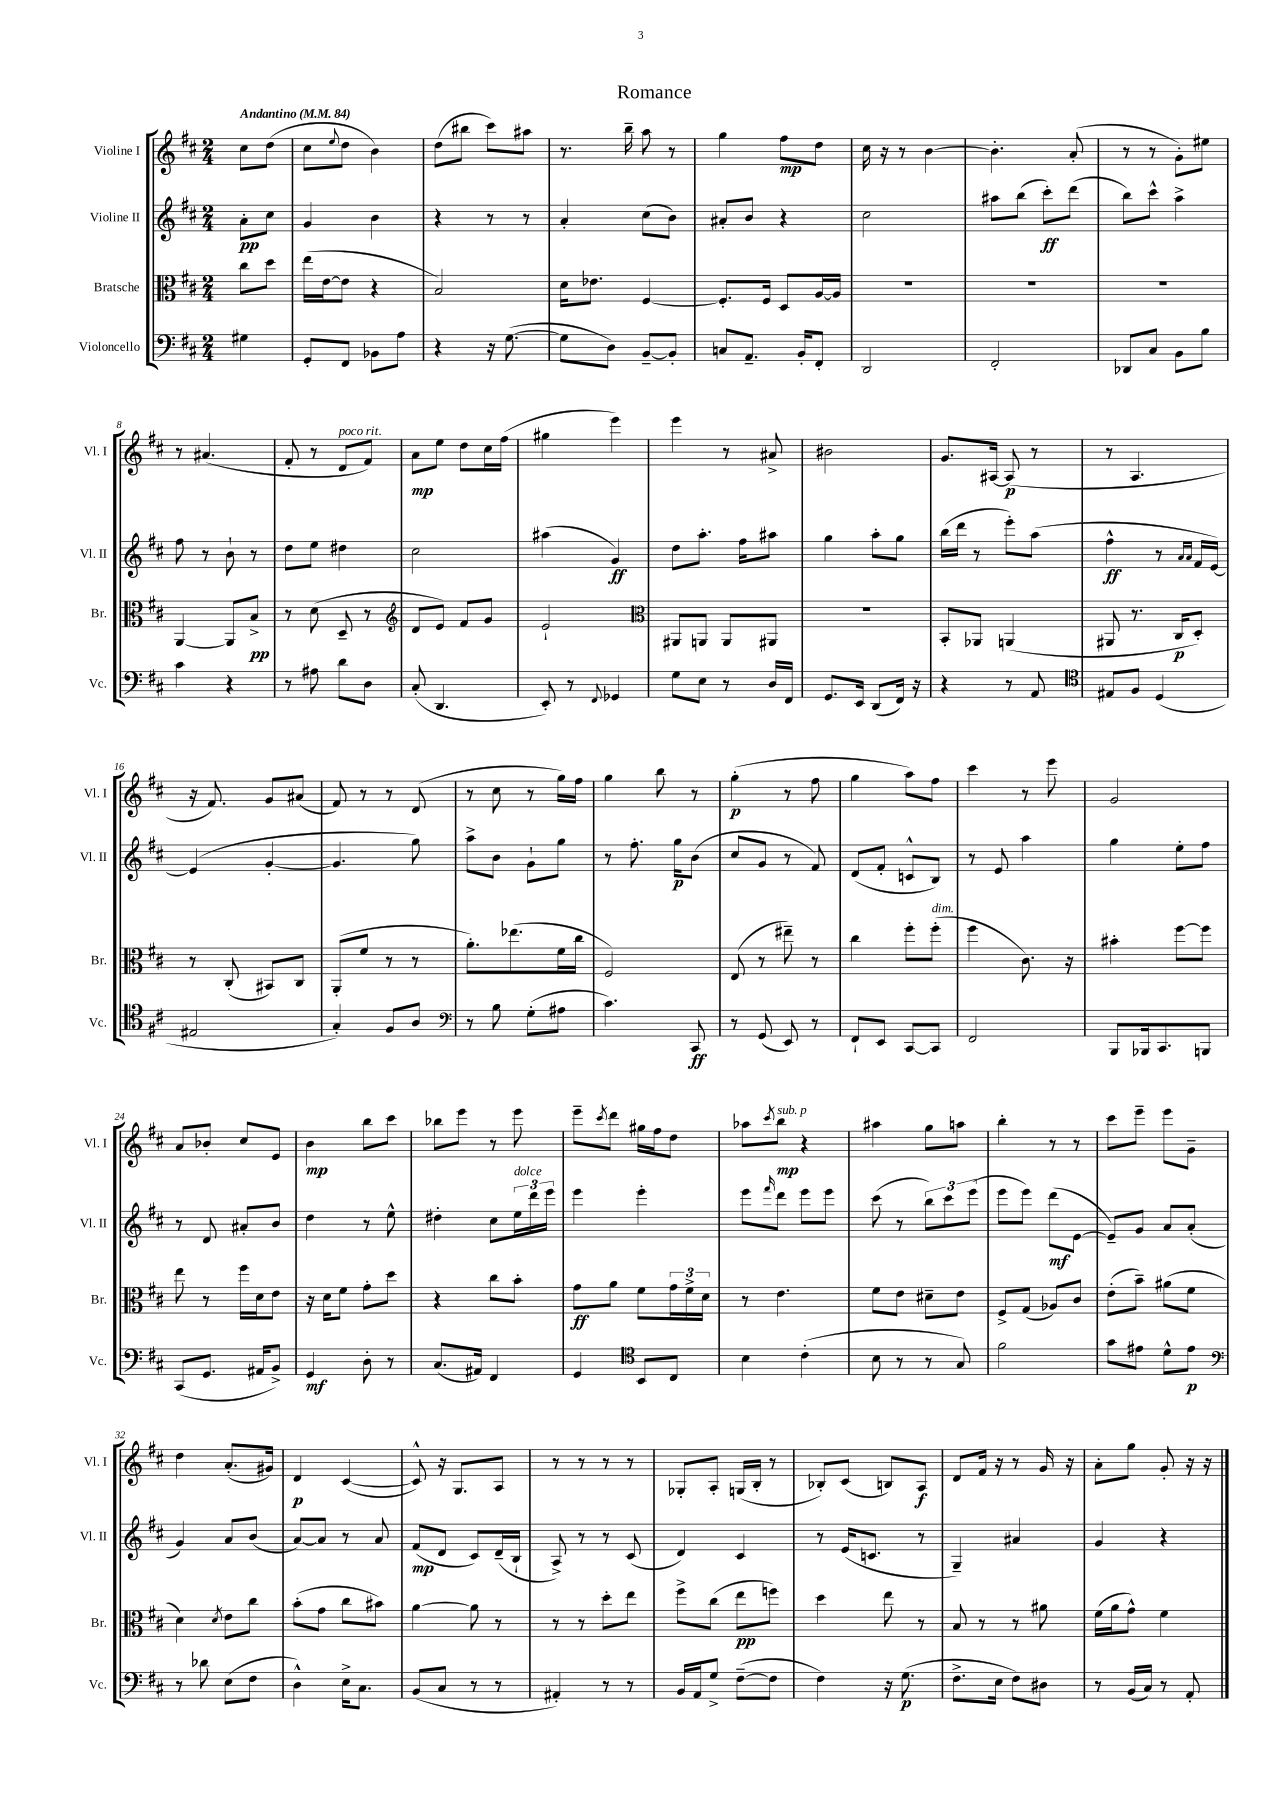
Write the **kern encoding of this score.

**kern	**kern	**kern	**kern
*staff4	*staff3	*staff2	*staff1
*clefF4	*clefC3	*clefG2	*clefG2
*k[f#c#]	*k[f#c#]	*k[f#c#]	*k[f#c#]
*M2/4	*M2/4	*M2/4	*M2/4
*MM84	*MM84	*MM84	*MM84
4G#	8cc#	8a'	8cc#
.	8dd	8cc#	(8dd
=	=	=	=
8GG'	(16ee	4g	8cc#
.	[16e	.	.
.	.	.	8qqee
8FF#	8e]	.	8dd
8BB-	4r	4b	4b)
8A	.	.	.
=	=	=	=
4r	2B)	4r	(8dd
.	.	.	8bb#
16r	.	8r	8ccc#)
([8.G	.	.	.
.	.	8r	8aa#
=	=	=	=
8G]	16d	4a'	8.r
.	8.e-	.	.
8D)	.	.	.
.	.	.	16bb~
[8BB~	[4F#	(8cc#	8aa
8BB']	.	8b)	8r
=	=	=	=
8C	8.F#']	8a#'	4gg
8.AA~	.	8b	.
.	16F#	.	.
.	8D	4r	8ff#
16BB'	.	.	.
8FF#'	[16A	.	8dd
.	16A]	.	.
=	=	=	=
2DD	2r	2cc#	16cc#
.	.	.	16r
.	.	.	8r
.	.	.	[4b
=	=	=	=
2FF#'	2r	8aa#	4.b']
.	.	(8bb	.
.	.	8ccc#')	.
.	.	(8ddd	(8a'
=	=	=	=
8DD-	2r	8bb)	8r
8C#	.	8ccc#^^	8r
8BB	.	4aa^	8g')
8B	.	.	8ee#
=	=	=	=
4c#	[4AA	8ff#	8r
.	.	8r	(4.a#
4r	8AA]	8b`	.
.	8B^	8r	.
=	=	=	=
8r	8r	8dd	8f#'
8A#	(8d	8ee	8r
8d	8D~	4dd#	8d
8D	8r	.	8f#)
=	=	=	=
*	*clefG2	*	*
(8C#'	8d	2cc#	8a
4.DD	8e)	.	8ee
.	8f#	.	8dd
.	8g	.	16cc#
.	.	.	(16ff#
=	=	=	=
8EE')	2e`	(4aa#	4gg#
8r	.	.	.
8qqFF#	.	.	.
4GG-	.	4g)	4eee)
=	=	=	=
*	*clefC3	*	*
8G	8AA#	8dd	4eee
8E	8AA	8.aa'	.
8r	8AA	.	8r
.	.	16ff#	.
16D	8AA#	8aa#	8a#^
16FF#	.	.	.
=	=	=	=
8.GG	2r	4gg	2b#
16EE	.	.	.
(8DD	.	8aa'	.
16FF#)	.	8gg	.
16r	.	.	.
=	=	=	=
4r	8BB'	(16bb	8.g
.	.	16ddd	.
.	8AA-	8r	.
.	.	.	[16A#
8r	(4AA	8eee')	(8A#]
8AA	.	(8aa	8r
=	=	=	=
*clefC4	*	*	*
8E#	8AA#	4ff#^^	8r
8F#	8.r	.	4.A
(4D	.	8r	.
.	16C#	.	.
.	.	16qqa	.
.	.	16qqa	.
.	8D')	16f#	.
.	.	[16e)	.
=	=	=	=
2E#	8r	(4e]	16r
.	.	.	8.f#)
.	(8C#'	.	.
.	8BB#)	[4g'	8g
.	8C#	.	(8a#
=	=	=	=
4G')	(8AA'	4.g]	8f#)
.	8f#	.	8r
8F#	8r	.	8r
8A	8r	8gg)	(8d
=	=	=	=
*clefF4	*	*	*
8r	8.a')	8aa^	8r
8B	.	8b	8cc#
.	(8.ee-	.	.
(8G'	.	8g`	8r
8A#	16f#	8gg	16gg)
.	16cc#	.	16ff#
=	=	=	=
4.c#)	2F#)	8r	4gg
.	.	8.ff#'	.
.	.	.	8bb
.	.	16gg	.
8CC#	.	(8b	8r
=	=	=	=
8r	(8E	8cc#	(4gg'
(8GG	8r	8g	.
8EE)	8ee#~)	8r	8r
8r	8r	8f#)	8ff#
=	=	=	=
8FF#`	4cc#	(8d	4gg
8EE	.	8f#'	.
[8CC#	8ff#'	8c^^	8aa)
8CC#]	(8ff#'	8B)	8ff#
=	=	=	=
2FF#	4ff#	8r	4ccc#
.	.	8e	.
.	8.c#)	4aa	8r
.	.	.	8eee
.	16r	.	.
=	=	=	=
8BBB	4b#'	4gg	2g
16BBB-	.	.	.
8.CC#	.	.	.
.	[8ff#	8ee'	.
8BBB	8ff#]	8ff#	.
=	=	=	=
(8CC#	8ee	8r	8a
8.GG	8r	8d	8b-'
.	16ff#	8a#'	8cc#
16AA#	16d	.	.
8BB^)	8e	8b	8e
=	=	=	=
4GG	16r	4dd	4b
.	16d	.	.
.	8f#	.	.
8D'	8g'	8r	8bb
8r	8dd	8ee^^	8ccc#
=	=	=	=
(8.C#	4r	4dd#'	8bb-
.	.	.	8eee
16AA#)	.	.	.
4FF#	8cc#	8cc#	8r
.	8b'	24ee	8eee
.	.	24ddd	.
.	.	24eee	.
=	=	=	=
4GG	8g	4eee	8eee~
.	.	.	8qccc#
.	8a	.	8ddd
*clefC4	*	*	*
8BB	8f#	4eee'	16gg#
.	.	.	16ff#
8C#	24g	.	8dd
.	24f#^	.	.
.	24d	.	.
=	=	=	=
4B	8r	8eee	8aa-
.	.	16qqfff#	8qccc#
.	4.e	8ddd	8bb
(4c#'	.	8eee	4r
.	.	8eee	.
=	=	=	=
8B	8f#	(8ccc#	4aa#
8r	8e	8r	.
8r	8d#~	12bb)	8gg
.	.	12ccc#	.
8G)	8e	.	8aa
.	.	(12eee	.
=	=	=	=
2f#	8F#^	8eee	4bb'
.	(8G	8eee)	.
.	8A-)	(8ddd	8r
.	8c#	[8e	8r
=	=	=	=
8g	(8e'	8e~])	8ccc#
8e#	8b~)	8g	8eee~
8d^^	(8a#	8a	8eee
8e#	8f#	(8a'	8g~
=	=	=	=
*clefF4	*	*	*
8r	4d)	4g)	4dd
8d-	.	.	.
.	8qd	.	.
(8E	8e	8a	(8.a'
8F#	8cc#	(8b	.
.	.	.	16g#)
=	=	=	=
4D^^)	(8b'	[8a)	4d
.	8g	8a]	.
16E^	8cc#	8r	([4c#
8.C#	.	.	.
.	8b#)	8a	.
=	=	=	=
(8BB	[4a	(8f#	8c#^^])
8C#	.	8d	16r
.	.	.	8.G
8r	8a]	8c#)	.
8r	8r	(16d~	8A
.	.	16B`	.
=	=	=	=
4AA#')	8r	8A^)	8r
.	8r	8r	8r
8r	8dd'	8r	8r
8r	8ee	(8c#	8r
=	=	=	=
16BB	8ff#^	4d)	8G-'
16AA	.	.	.
8G^	(8cc#	.	8A'
([8F#~	8ee	4c#	(16G
.	.	.	16B'
8F#]	8ff)	.	8r
=	=	=	=
4F#)	4dd	8r	8B-')
.	.	(16e	(8c#
.	.	8.c	.
16r	8ee	.	8B)
(8.G	.	.	.
.	8r	8r	8A
=	=	=	=
8.F#^	8B	4G~)	8d
.	8r	.	16f#
16E	.	.	16r
8F#)	8r	4a#	8r
8D#	8a#	.	16g
.	.	.	16r
=	=	=	=
8r	(16f#	4g	8a'
.	16a	.	.
(16BB	8g^^)	.	8gg
16C#)	.	.	.
8r	4f#	4r	8g'
8AA'	.	.	16r
.	.	.	16r
==	==	==	==
*-	*-	*-	*-
